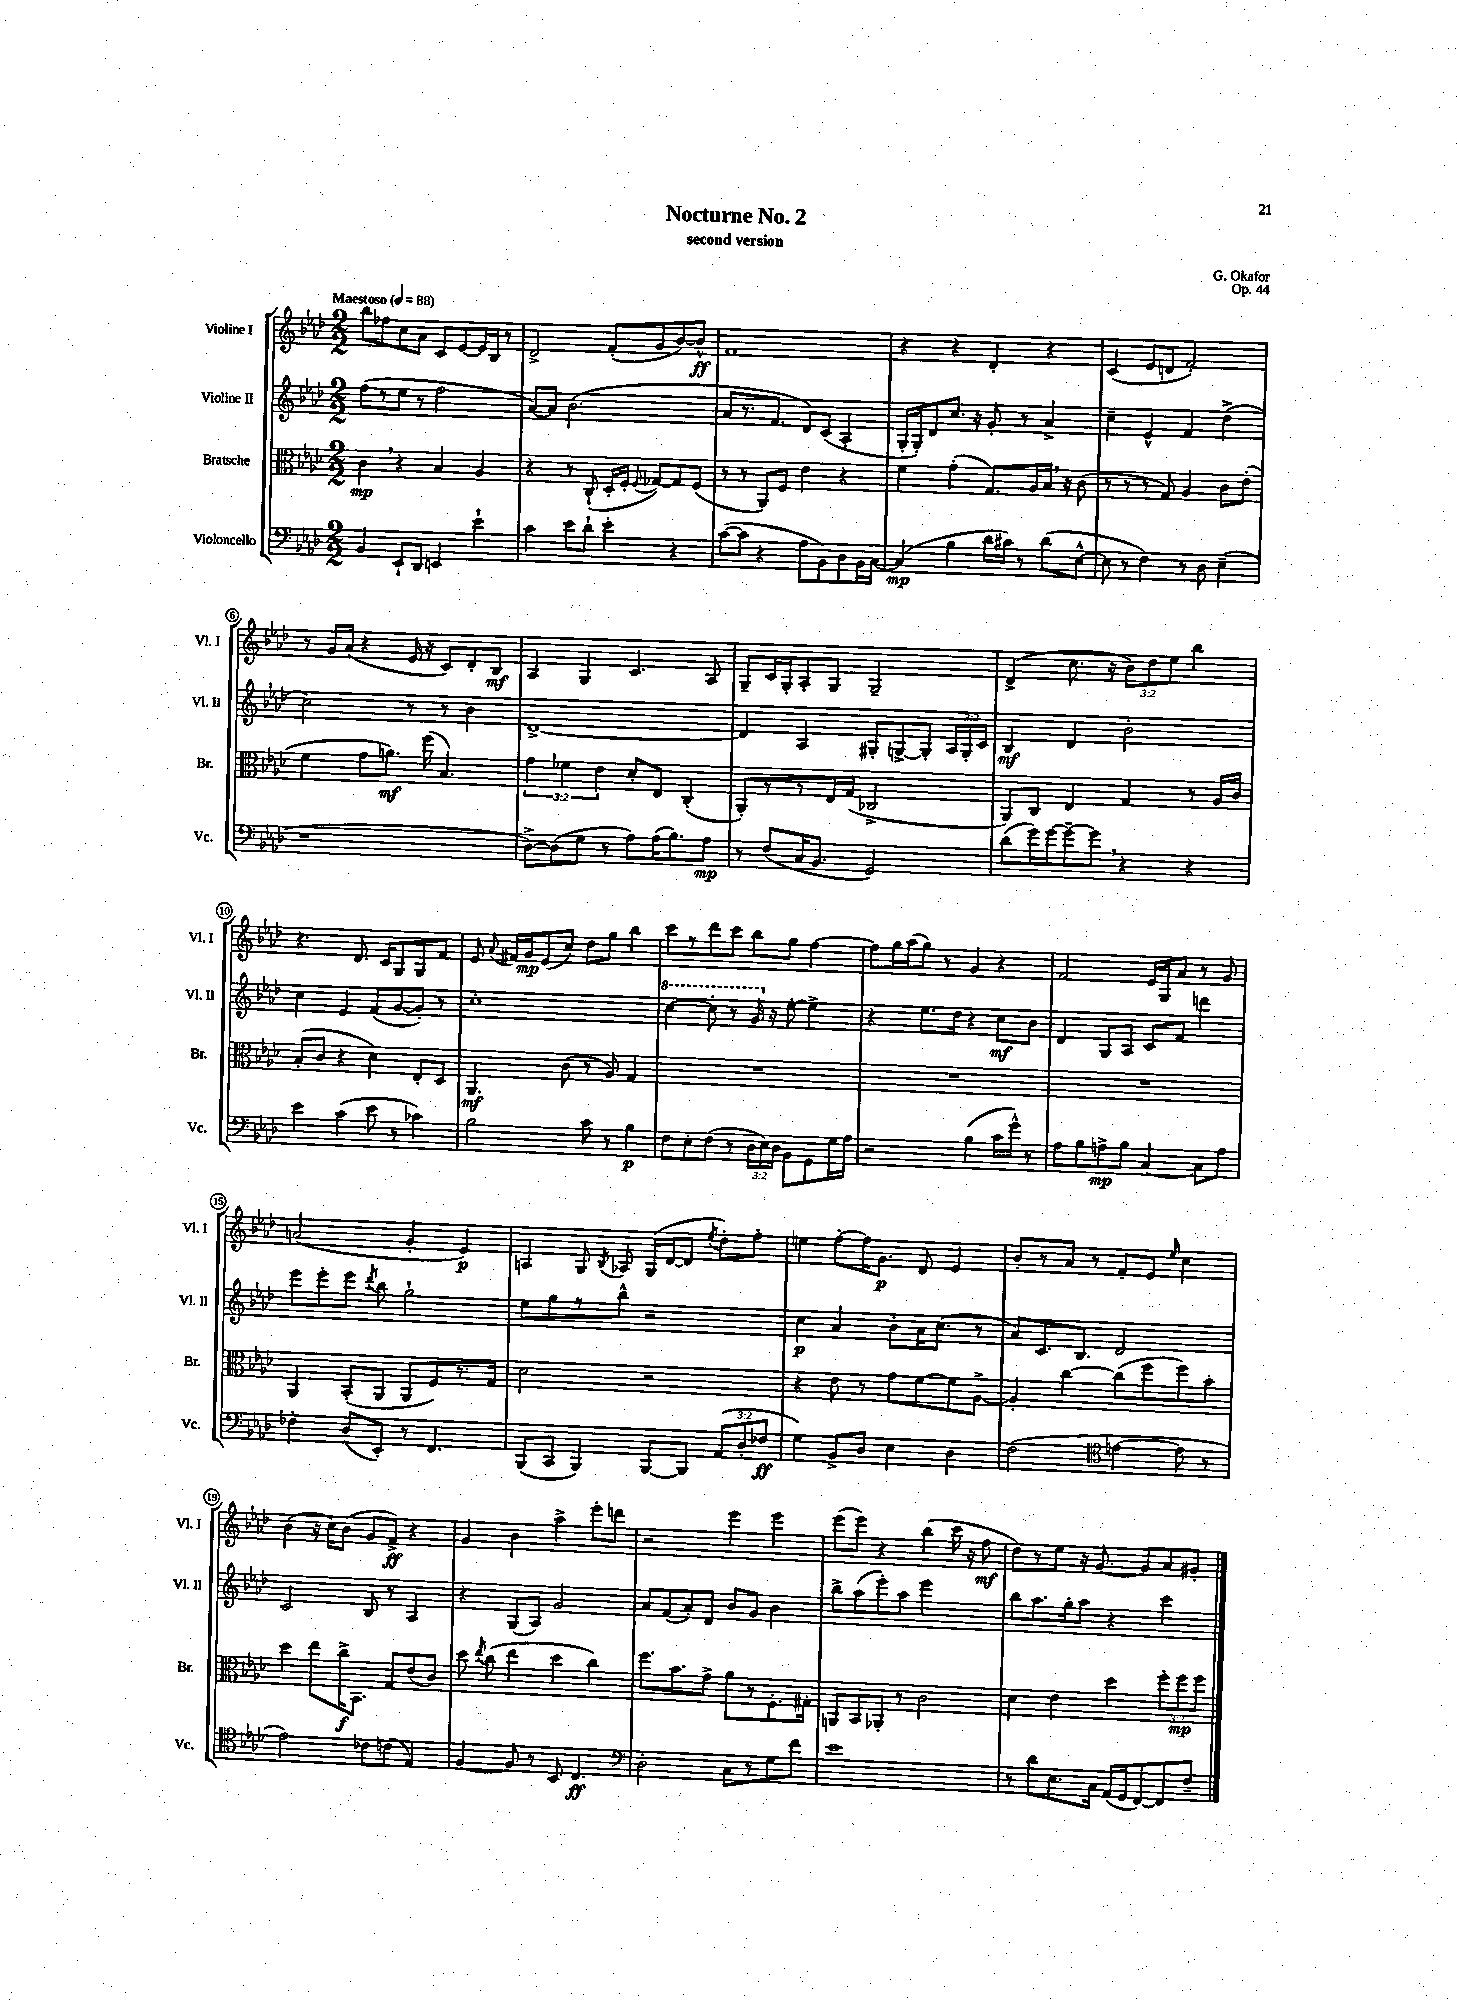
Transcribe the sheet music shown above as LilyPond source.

\header { title = "Nocturne No. 2" composer = "G. Okafor" subtitle = "second version" opus = "Op. 44" }
<<
\new StaffGroup <<
\new Staff = "s0" \with { instrumentName = "Violine I" shortInstrumentName = "Vl. I" } {
    \clef treble \key aes \major \numericTimeSignature \time 2/2 \override Staff.TupletNumber.text = #tuplet-number::calc-fraction-text \tempo "Maestoso" 4 = 88
    \autoBeamOff bes''8[ fes''8 c''8 aes'8] c'8[ ees'8~ ees'16 bes16] r8 |
    des'2-> f'8[-.( g'8 bes'8~) bes'8]-^\ff |
    f'1 |
    r4 r4 des'4-. r4 |
    c'4( ees'8[ d'8] f'2-.) |
    r8 g'16[ aes'16]( r4 ees'16 r16 c'8[) des'8-. bes8]\mf |
    aes4 g4 c'4. aes8 |
    g8[-- c'16 g16-. aes8-. g8] g2-- |
    des'4->( c''8. r16 \tuplet 3/2 { bes'8[) des''8 ees''8] } bes''4 |
    r4. des'8. c'16[ g8 g8 f'8] |
    ees'8 \appoggiatura { aes'8 } fis'16[ g'16\mp ees'8( c''8]) des''8[ g''8] bes''4 |
    c'''8[ r8 des'''8 c'''8] bes''8[ g''8] f''4~ |
    f''8[ g''16 aes''16( g''8]) r8 g'4 r4 |
    f'2 ees'16[ g16 aes'8] r8 g'8 |
    a'2( g'4-. ees'4\p) |
    a4 g8 \acciaccatura { bes8 } aes8 g16[( des'16~ des'8] \acciaccatura { ees''8 } des''8[-.) f''8]-. |
    e''4 f''8[~-. f''16 g'8.]\p des'8 ees'4 |
    bes'8[-. r8 aes'8] r8 f'8[-. ees'8] \grace { ees''16 } c''4 |
    bes'4( r16 c''16[) bes'8]( g'8[ f'8]->\ff) r4 |
    g'4 bes'4 aes''4-> ees'''8[-. d'''8] |
    r2 ees'''4 ees'''4 |
    ees'''8[( ees'''8]) r4 bes''4( c'''16 r16 f''8\mf |
    des''8[) r8 ees''8] r16 g'8.~ g'8[ aes'8 gis'8]-. \bar "|." |
}
\new Staff = "s1" \with { instrumentName = "Violine II" shortInstrumentName = "Vl. II" } {
    \clef treble \key aes \major \numericTimeSignature \time 2/2 \override Staff.TupletNumber.text = #tuplet-number::calc-fraction-text
    \autoBeamOff f''8[( r8 ees''8] r8 f''2 |
    aes'8[~) aes'8] bes'2.( |
    aes'8[ r8. f'8.] des'8[) c'8]( aes4-. |
    g16[-. g16-.) des'8 c''8.] r16 g'8-. r8 aes'4-> |
    c''4-- ees'4-^ f'4 des''4->( |
    c''2) r8 r8 bes'4 |
    des'1~-> |
    des'4 aes4 gis8[-. g8~-> g8]-. \tuplet 3/2 { aes16[ g16-. c'16] } |
    bes4\mf des'4 bes'2-. |
    c''4 ees'4 f'8[( g'8~ g'8]-.) r8 |
    c''1-. |
    \ottava #1 c'''4~ c'''8-. r8 g''16 \ottava #0 r16 ees''8~-. ees''4-> |
    r4 ees''8.[ des''16] r4 c''8[\mf bes'8] |
    des'4 g8[ aes8] c'8[ f'8] d'''4 |
    ees'''8[ ees'''8-. ees'''8] \acciaccatura { des'''8 } bes''8 g''2-! |
    ees''8[ g''8 r8 bes''8]-^ r2 |
    c''4\p aes'4 bes'8[-. aes'16 c''8.]( r8 |
    aes'8[) c'8. bes8.] des'2 |
    c'2 bes8 r8 aes4 |
    r4 g8[( aes8]) g'2 |
    aes'8[ f'8( aes'8-.) des'8] bes'8[ g'8] bes'4 |
    bes''8[-> aes''8( ees'''8-.) aes''8] ees'''2 |
    bes''8[ aes''8. g''16-. aes''8] r4 c'''4 \bar "|." |
}
\new Staff = "s2" \with { instrumentName = "Bratsche" shortInstrumentName = "Br." } {
    \clef alto \key aes \major \numericTimeSignature \time 2/2 \override Staff.TupletNumber.text = #tuplet-number::calc-fraction-text
    \autoBeamOff c'4\mp \breathe r4 bes4 aes4 |
    r4 r8 c8-!( des16[-. f16]-. \appoggiatura { f8 } ges8[~) ges8 f8]( |
    r8 r8 aes,8[) f8] ees'4 r4 |
    f'4 g'4-.( g8.[) aes16 bes16] \breathe r16 c'8( |
    r8 r8 r8 g8) aes4 c'8[ ees'8]-.( |
    f'4 g'8[ a'8.]\mf) f''16( bes4.) |
    \tuplet 3/2 { g'4 fes'4 ees'4 } des'8[-. ees8] c4-.( |
    aes,8[-.) r8 r8 ees16 g16]( ces2-> |
    aes,8[) c8] ees4 g4 r8 aes16[ c'16] |
    bes8[-.( c'8] r4 des'4) ees8[-. des8] |
    aes,4.\mf c'8( r8 aes8) g4 |
    R1 |
    R1 |
    R1 |
    aes,4 bes,8[-.( aes,8] aes,8[ f8) r8. g16] |
    des'2 r2 |
    r4 ees'8 r8 g'8[ f'8~ f'8 aes8]~-> |
    aes4-. c''4~ c''8[( f''8 f''8) bes'8]-. |
    des''4 ees''8[ c''16->\f bes,8.] g8[ ees'8( c'8]) |
    des''8 \acciaccatura { ees''8 } c''8( ees''4 des''4 c''4) |
    f''8.[ bes'8. g'8]-> aes'8[ r8 f8.-. gis16]-. |
    a,8[ bes,8 aes,8]-. r8 c'2 |
    des'4 ees'4 des''4 \tuplet 3/2 { f''8[-. f''8\mp f''8] } \bar "|." |
}
\new Staff = "s3" \with { instrumentName = "Violoncello" shortInstrumentName = "Vc." } {
    \clef bass \key aes \major \numericTimeSignature \time 2/2 \override Staff.TupletNumber.text = #tuplet-number::calc-fraction-text
    \autoBeamOff bes,4 ees,8[-! des,8] e,4 ees'4-! |
    c'4 ees'8[ des'8]-! ees'4-. r4 |
    c'8[~( c'8] r4 aes8[ bes,8) des8 bes,16 c16]~ |
    c4\mp( bes4 des'16[ cis'16]) r8 des'8[( ees8]~-^ |
    ees8 r8 f4) r8 des8 ees4--( |
    r1 |
    des8[~->) des8( g8] r8 aes8[) aes16( bes8.) aes8]\mp |
    r8 f8[( c16 bes,8.] g,2) |
    des'8[( g'16) g'16~ g'8~-- g'8] \breathe r4 r4 |
    ees'4 c'4( ees'8 r8 ces'4) |
    bes2 c'8 r8 bes4\p |
    f8[ ees8-. f8]( r8 \tuplet 3/2 { des16[ ees16) des16] } bes,8[ g,8 g16 aes16] |
    r2 bes4( c'16[ g'16]-^) r8 |
    aes8[ bes8 a8->\mp bes8] c4~ c8[ a8] |
    fes4-. des8[( ees,8]-.) r8 f,4. |
    bes,,8[( c,8] bes,,4) bes,,8[~ bes,,8] \tuplet 3/2 { aes,8[( des8-. fes8]\ff } |
    g4) bes,8[-> des8] ees4 des4 |
    f2( \clef tenor e'4~ e'8 r8 |
    ees'2) ces'8[ c'8]( ees4) |
    f4~ f8 r8 bes,8 c4.\ff |
    \clef bass des2-. c8[ r8 g8 f'8] |
    ees'1 |
    r8 des'8[ ees8. c16] aes,16[( g,16 f,8~) f,8 f8]-- \bar "|." |
}
>>
>>
\layout { \context { \Score \override BarNumber.stencil = #(make-stencil-circler 0.1 0.3 ly:text-interface::print) } }
